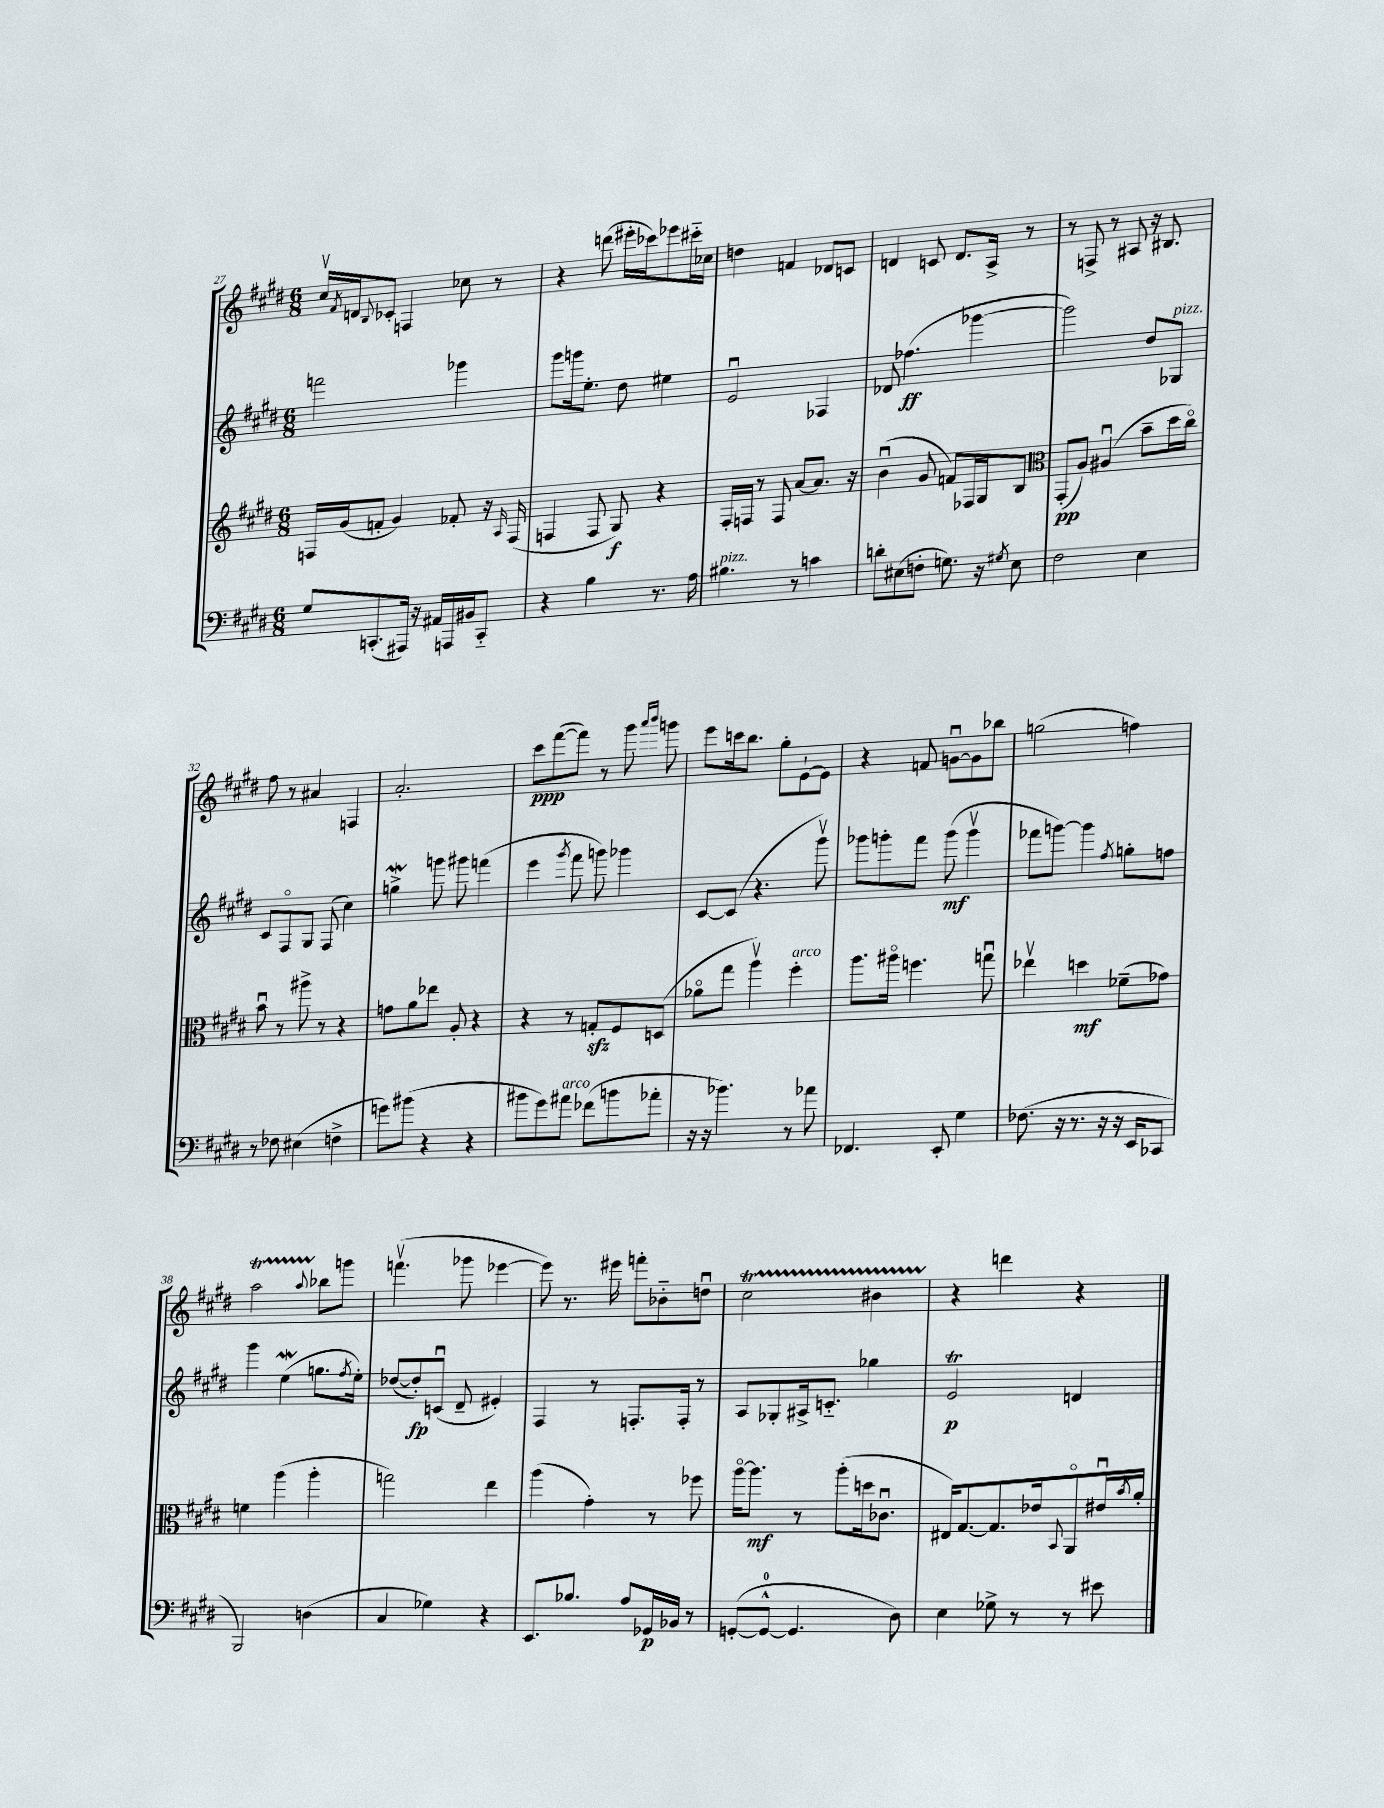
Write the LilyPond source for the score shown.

<<
\new StaffGroup <<
\new Staff = "s0" {
    \clef treble \key e \major \numericTimeSignature \time 6/8
    cis''16\upbow \acciaccatura { fis'8 } d'16 \appoggiatura { b8 } ces'8-. f4 ces''8 r8 |
    r4 d'''8( eis'''16-. ces'''16) ees'''8 cis'''16-_ ces''16 |
    d''4 f'4 des'8 c'8 |
    d'4 c'8 d'8. a16-> r8 |
    r8 f8-> r8 ais8 r16 bis8. |
    fis''8 r8 ais'4 f4 |
    a'2.-. |
    cis'''8\ppp fis'''8~( fis'''8) r8 gis'''8 \grace { a'''16 b'''16 } g'''8 |
    e'''8 c'''16 b''8. gis''8-. e'8~-! e'8 |
    r4 f'8 g'8~\downbow g'8 bes''8 |
    g''2( f''4) |
    a''2\startTrillSpan \appoggiatura { a''8 } bes''8\stopTrillSpan g'''8 |
    f'''4.\upbow( ges'''8 ees'''4~ |
    ees'''8) r8. eis'''16 f'''8-. bes'8-_ d''8\downbow |
    cis''2\startTrillSpan bis'4 |
    r4\stopTrillSpan d'''4 r4 \bar "|." |
}
\new Staff = "s1" {
    \clef treble \key e \major \numericTimeSignature \time 6/8
    f'''2 ges'''4 |
    gis'''8 g'''16 e''8.-. dis''8 eis''4 |
    e'2\downbow fes4 |
    des'8 fes''4.\ff( ges'''4~ |
    ges'''2) dis''8 ges8^\markup { \italic "pizz." } |
    cis'8 fis8\flageolet gis8 fis8( cis''4) |
    g''4->\mordent g'''8 gis'''8 f'''4( |
    e'''4 \acciaccatura { gis'''8 } fis'''8 g'''8) ges'''4 |
    cis'8~ cis'8( r4. gis'''8\upbow) |
    ges'''8 g'''8-. fis'''8 g'''8\mf( g'''4\upbow |
    fes'''8 g'''8~) g'''4 \acciaccatura { fis''8 } g''8-. f''8 |
    gis'''4 e''4\mordent( g''8. \acciaccatura { fis''8 } e''16-.) |
    des''8~( des''8-.\fp) c'8\downbow( dis'8-- eis'4-.) |
    fis4 r8 f8.-. f16-. r8 |
    a8 ges8-. ais16-> c'8.-_ ges''4 |
    e'2\trill\p d'4 \bar "|." |
}
\new Staff = "s2" {
    \clef treble \key e \major \numericTimeSignature \time 6/8
    f16 gis'16( f'8-. gis'4) fes'8-. r16 \grace { a16 } f16( |
    f4 f8 gis8\f) r4 |
    fis16-. f16 r8 f8 a'8~ a'8. r16 |
    b'4\downbow( gis'8 f'8) fes16 gis16 b8 |
    \clef alto gis,8-.\pp( a8) ais4\downbow( b'8-- dis''16 cis''16\flageolet) |
    b'8\downbow r8 ais''8-> r8 r4 |
    g'8 a'8 ees''8 a8-. r4 |
    r4 r8 g8-.\sfz fis8 d8( |
    aes'8\flageolet gis''8 a''4\upbow) fis''4-.^\markup { \italic "arco" } |
    a''8. ais''16\flageolet f''4. g''8\downbow |
    ees''4\upbow d''4\mf fes'8--( ges'8) |
    f'4 a''4( a''4-. |
    g''2) e''4 |
    a''4( gis'4-.) r8 fes''8 |
    a''16~\flageolet a''8.\mf r8 a''8-.( d''16 ces'8.\downbow |
    eis16) gis8.~ gis8. ees'16 \appoggiatura { b,8 } a,8\flageolet eis'16\downbow \acciaccatura { b'8 } a'16-. \bar "|." |
}
\new Staff = "s3" {
    \clef bass \key e \major \numericTimeSignature \time 6/8
    gis8 c,8.-.( ais,,16) r16 ais,16 a,,16 bis,16 c,8-_ |
    r4 b4 r8. a16 |
    bis4.^\markup { \italic "pizz." } r8 c'4 |
    d'8-. eis8( f8-. g8.) r16 \acciaccatura { gis8 } eis8 |
    fis2 e4 |
    r8 fes8 eis4( f4-> |
    g'8) bis'8( r4 r4 |
    bis'8 gis'8) ais'8^\markup { \italic "arco" } fes'8( b'8 aes'8-. |
    r16 r16 bes'4.) r8 aes'8 |
    fes,4. e,8-. gis4 |
    fes8.( r16 r8. r16 r16 e,16 ces,8 |
    b,,2) d4( |
    cis4 ges4) r4 |
    e,8. bes8. a8 ges,16\p bes,16 r8 |
    g,8~-.( g,8-0~-^ g,4. dis8) |
    e4 ges8-> r8 r8 eis'8 \bar "|." |
}
>>
>>
\layout { \context { \Score currentBarNumber = #27 } }
